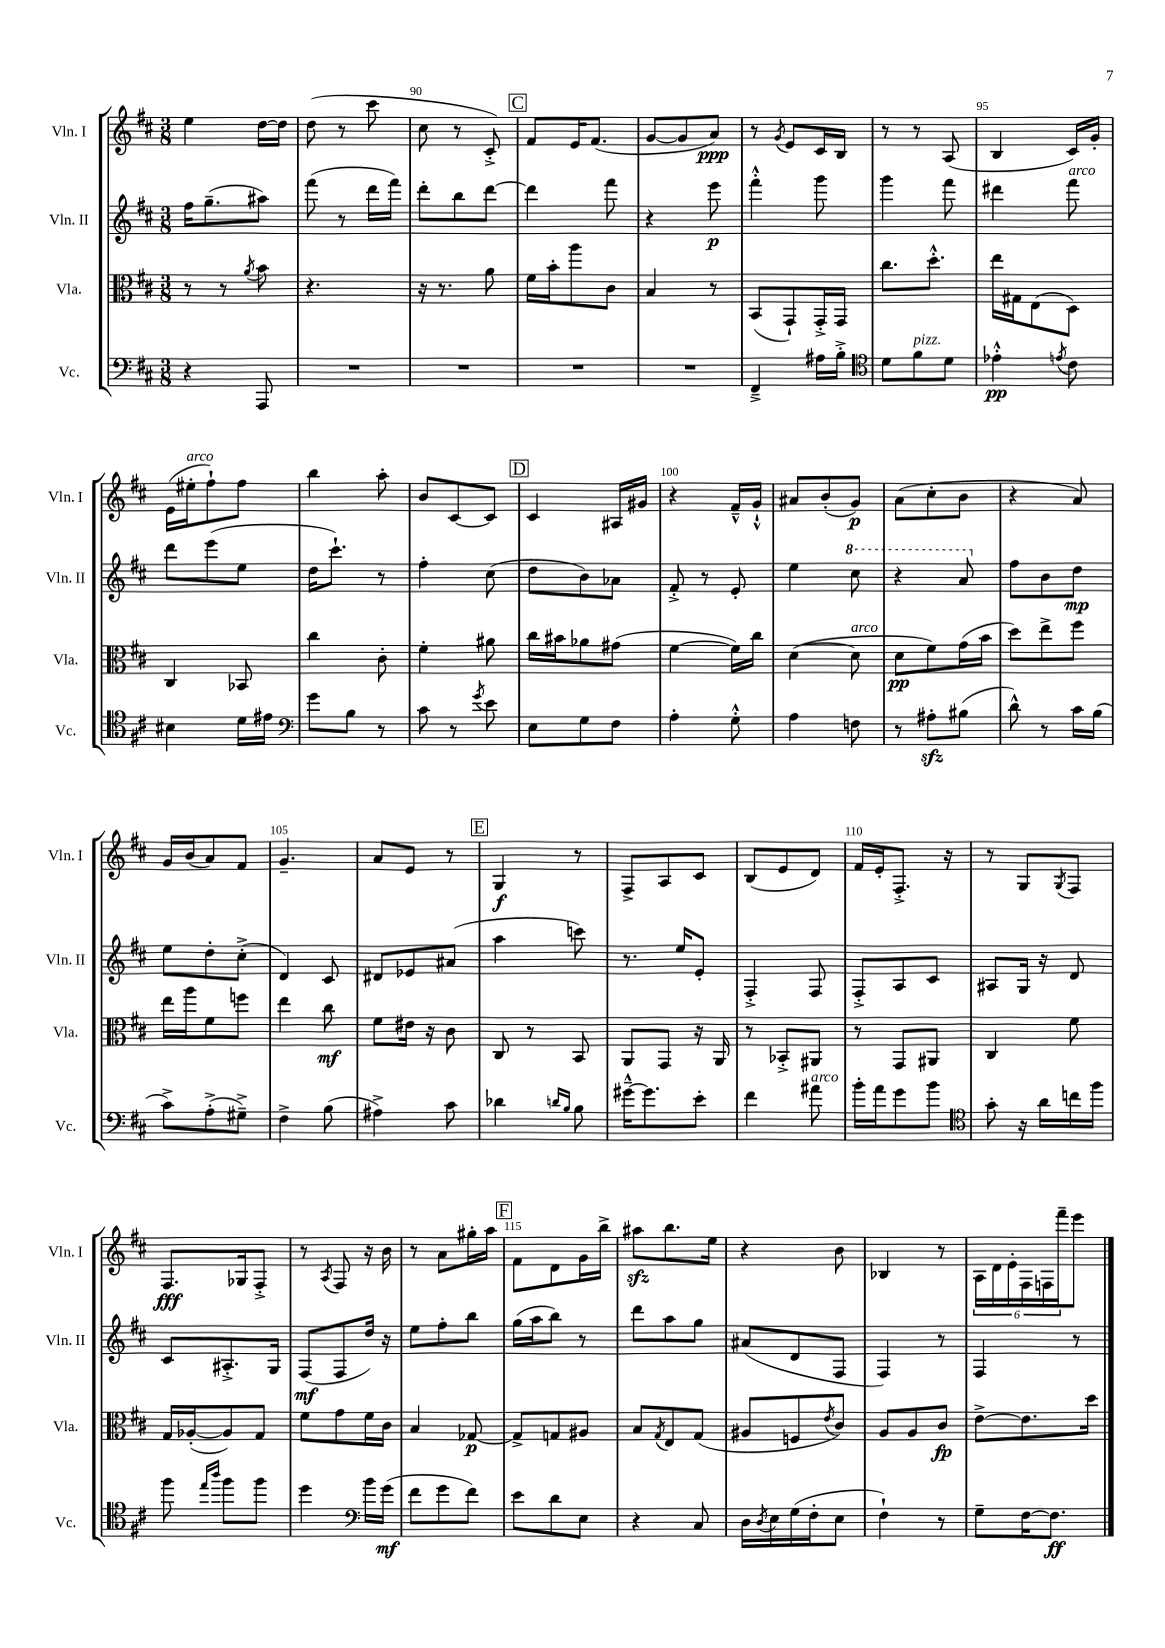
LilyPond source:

<<
\new StaffGroup <<
\new Staff = "s0" \with { instrumentName = "Vln. I" shortInstrumentName = "Vln. I" } {
    \clef treble \key d \major \numericTimeSignature \time 3/8
    e''4 d''16~ d''16 |
    d''8( r8 cis'''8 |
    cis''8 r8 cis'8-.->) |
    \mark \markup { \box "C" } fis'8 e'16 fis'8.( |
    g'8~ g'8 a'8\ppp) |
    r8 \acciaccatura { g'8 } e'8 cis'16 b16 |
    r8 r8 a8( |
    b4 cis'16) g'16-. |
    e'16( eis''16-.^\markup { \italic "arco" } fis''8-!) fis''8 |
    b''4 a''8-. |
    b'8 cis'8~ cis'8 |
    \mark \markup { \box "D" } cis'4 ais16 gis'16 |
    r4 fis'16---^ g'16-!-^ |
    ais'8 b'8-.( g'8\p) |
    a'8( cis''8-. b'8 |
    r4 a'8) |
    g'16 b'16( a'8) fis'8 |
    g'4.-- |
    a'8 e'8 r8 |
    \mark \markup { \box "E" } g4\f r8 |
    fis8-> a8 cis'8 |
    b8( e'8 d'8) |
    fis'16 e'16-. fis8.-.-> r16 |
    r8 g8 \acciaccatura { g8 } fis8 |
    fis8.\fff ges16 fis8-.-> |
    r8 \acciaccatura { a8 } fis8 r16 b'16 |
    r8 a'8 gis''16-. a''16 |
    \mark \markup { \box "F" } fis'8 d'8 g'16 b''16-> |
    ais''8\sfz b''8. e''16 |
    r4 b'8 |
    bes4 r8 |
    \tuplet 6/4 { a16 d'16 e'16-. fis16 f16 fis'''16-- } e'''8 \bar "|." |
}
\new Staff = "s1" \with { instrumentName = "Vln. II" shortInstrumentName = "Vln. II" } {
    \clef treble \key d \major \numericTimeSignature \time 3/8
    fis''16 g''8.--( ais''8) |
    fis'''8( r8 d'''16 fis'''16) |
    d'''8-. b''8 d'''8~ |
    \mark \markup { \box "C" } d'''4 fis'''8 |
    r4 e'''8\p |
    fis'''4-.-^ g'''8 |
    g'''4 fis'''8 |
    dis'''4 fis'''8^\markup { \italic "arco" } |
    d'''8 e'''8( e''8 |
    d''16 cis'''8.-!) r8 |
    fis''4-. cis''8( |
    \mark \markup { \box "D" } d''8 b'8) aes'8 |
    fis'8-.-> r8 e'8-. |
    e''4 \ottava #1 cis'''8 |
    r4 a''8 \ottava #0 |
    fis''8 b'8 d''8\mp |
    e''8 d''8-. cis''8-.->( |
    d'4) cis'8 |
    dis'8 ees'8 ais'8( |
    \mark \markup { \box "E" } a''4 c'''8) |
    r8. e''16 e'8-. |
    fis4-.-> fis8 |
    fis8-.-> a8 cis'8 |
    ais8 g16 r16 d'8 |
    cis'8 ais8.-.-> g16 |
    fis8\mf( fis8 d''16) r16 |
    e''8 fis''8-. b''8 |
    \mark \markup { \box "F" } g''16( a''16 b''8) r8 |
    d'''8 a''8 g''8 |
    ais'8( d'8 fis8 |
    fis4) r8 |
    fis4 r8 \bar "|." |
}
\new Staff = "s2" \with { instrumentName = "Vla." shortInstrumentName = "Vla." } {
    \clef alto \key d \major \numericTimeSignature \time 3/8
    r8 r8 \acciaccatura { a'8 } b'8 |
    r4. |
    r16 r8. a'8 |
    \mark \markup { \box "C" } fis'16 b'16-. a''8 cis'8 |
    b4 r8 |
    b,8( g,8-!) g,16-.-> g,16 |
    cis''8. d''8.-.-^ |
    e''16 gis16 e8( d8) |
    cis4 bes,8 |
    cis''4 cis'8-. |
    fis'4-. ais'8 |
    \mark \markup { \box "D" } cis''16 bis'16 aes'8 gis'8( |
    fis'4~ fis'16) cis''16 |
    d'4~( d'8^\markup { \italic "arco" } |
    d'8\pp fis'8) g'16( b'16 |
    d''8) e''8-> fis''8 |
    e''16 a''16 fis'8 f''8 |
    e''4 cis''8\mf |
    fis'8 eis'16 r16 cis'8 |
    \mark \markup { \box "E" } cis8 r8 b,8 |
    a,8 g,8 r16 a,16 |
    r8 bes,8-.-> ais,8 |
    r8 g,8 ais,8 |
    cis4 fis'8 |
    g16 aes16~-.( aes8) g8 |
    fis'8 g'8 fis'16 cis'16 |
    b4 ges8~\p |
    \mark \markup { \box "F" } ges8-> g8 ais8 |
    b8 \acciaccatura { g8 } e8 g8( |
    ais8 f8 \acciaccatura { e'8 } cis'8) |
    a8 a8 cis'8\fp |
    e'8~-> e'8. d''16 \bar "|." |
}
\new Staff = "s3" \with { instrumentName = "Vc." shortInstrumentName = "Vc." } {
    \clef bass \key d \major \numericTimeSignature \time 3/8
    r4 a,,8 |
    R4. |
    R4. |
    \mark \markup { \box "C" } R4. |
    R4. |
    fis,4---> ais16 b16-.-> |
    \clef tenor d'8 fis'8^\markup { \italic "pizz." } d'8 |
    ees'4-.-^\pp \acciaccatura { e'8 } cis'8 |
    bis4 d'16 eis'16 |
    \clef bass g'8 b8 r8 |
    cis'8 r8 \acciaccatura { g'8 } e'8 |
    \mark \markup { \box "D" } e8 g8 fis8 |
    a4-. g8-.-^ |
    a4 f8 |
    r8 ais8-.\sfz bis8( |
    d'8-^) r8 cis'16 b16( |
    cis'8->) a8-.->( gis8--->) |
    fis4-> b8( |
    ais4->) cis'8 |
    \mark \markup { \box "E" } des'4 \grace { d'16 b16 } b8 |
    gis'16~---^ gis'8. e'8-. |
    fis'4 ais'8^\markup { \italic "arco" } |
    b'16-. a'16 g'8 b'8 |
    \clef tenor g'8-. r16 a'16 c''16 fis''16 |
    fis''8 \grace { e''16 a''16 } fis''8 fis''8 |
    d''4 \clef bass b'16 g'16\mf( |
    fis'8 g'8 fis'8) |
    \mark \markup { \box "F" } e'8 d'8 e8 |
    r4 cis8 |
    d16 \acciaccatura { d8 } e16 g16( fis16-. e8 |
    fis4-!) r8 |
    g8-- fis16~ fis8.\ff \bar "|." |
}
>>
>>
\layout { \context { \Score currentBarNumber = #88 \override BarNumber.break-visibility = ##(#f #t #t) barNumberVisibility = #(every-nth-bar-number-visible 5) } }
